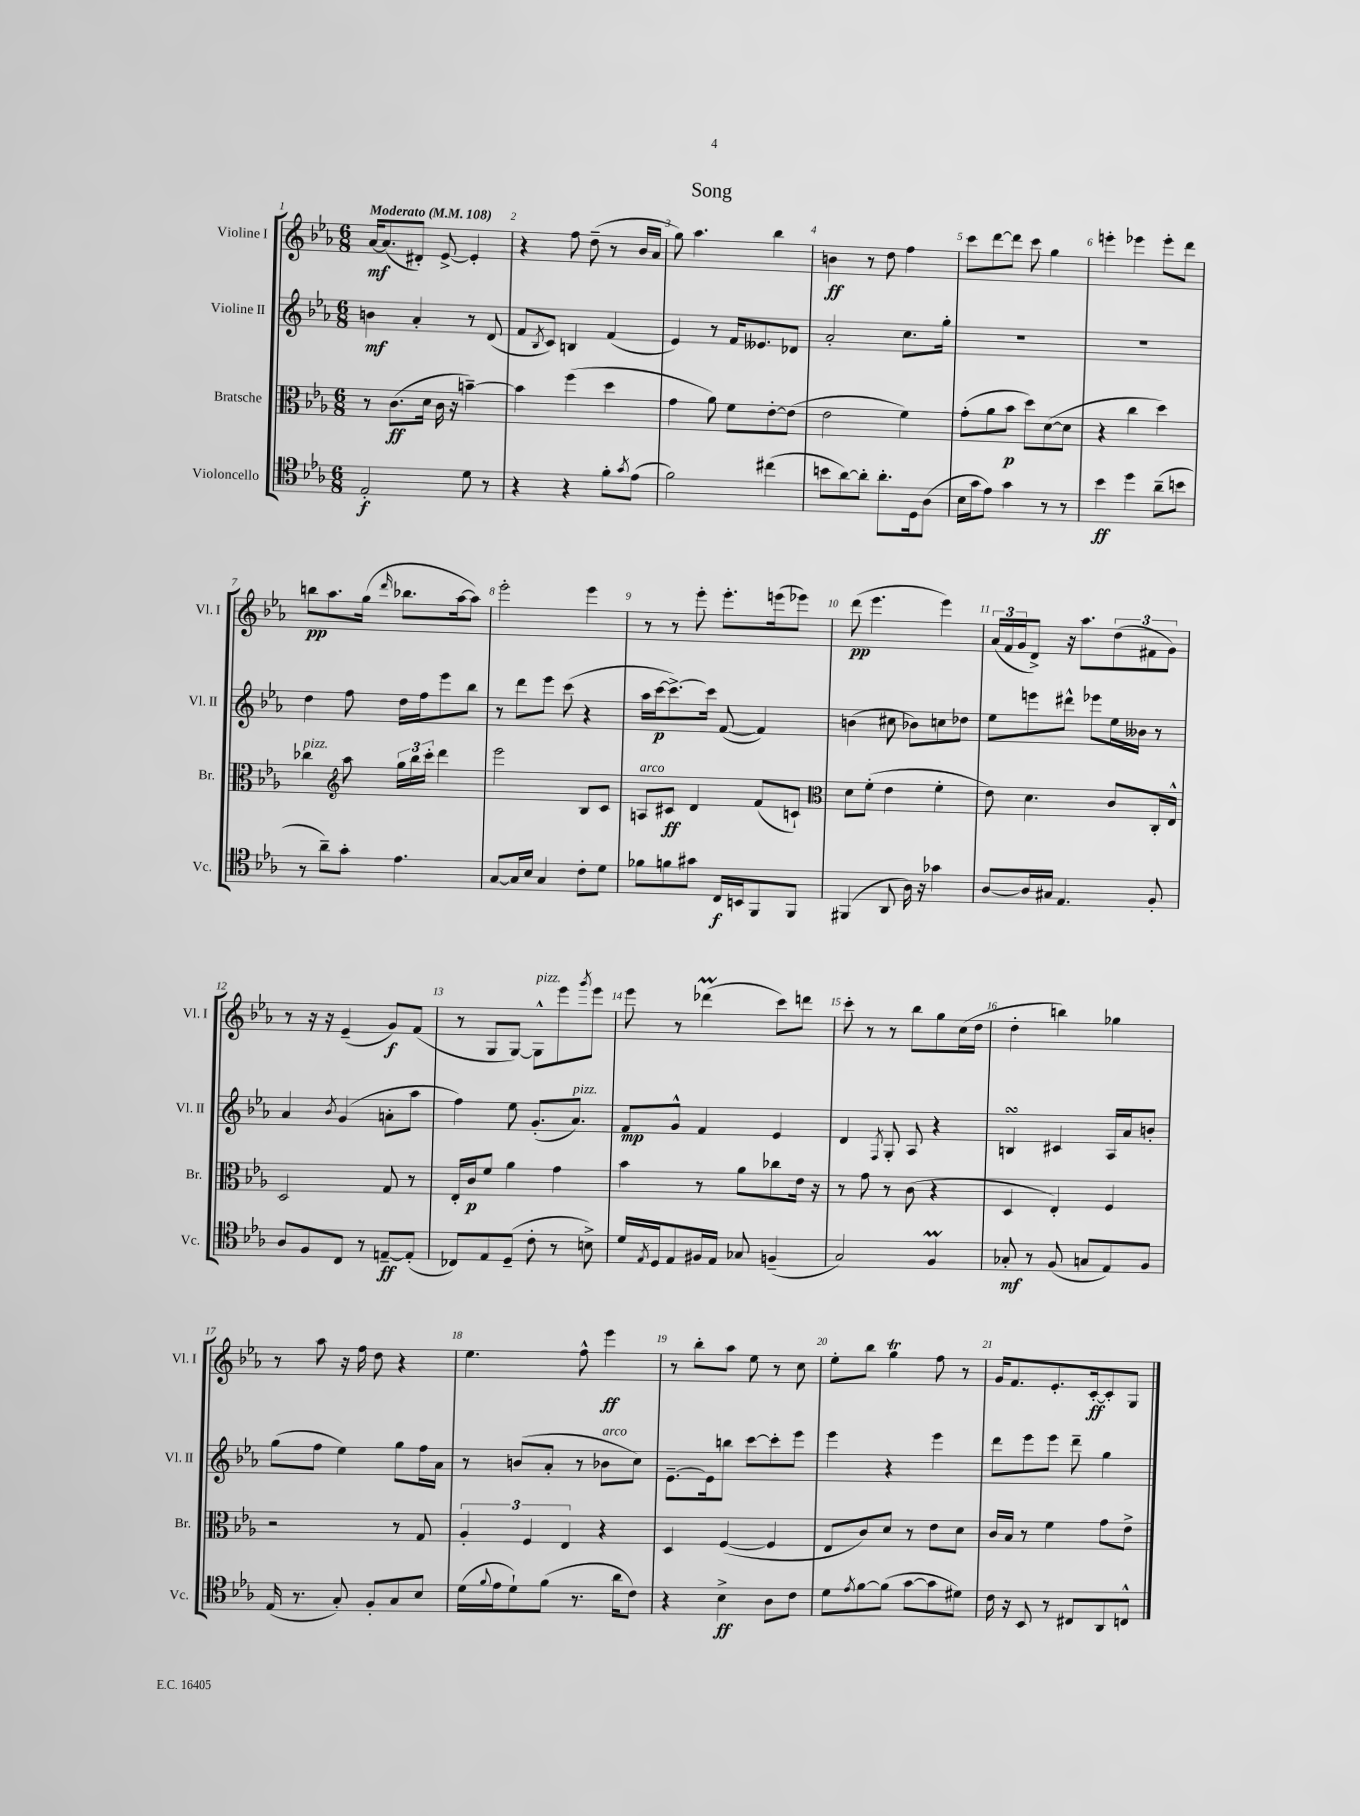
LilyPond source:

\header { title = "Song" }
<<
\new StaffGroup <<
\new Staff = "s0" \with { instrumentName = "Violine I" shortInstrumentName = "Vl. I" } {
    \clef treble \key ees \major \numericTimeSignature \time 6/8 \tempo "Moderato" 4 = 108
    aes'16~\mf aes'8.( dis'8-.) ees'8~-> ees'4-. |
    r4 f''8 d''8--( r8 bes'16 aes'16 |
    g''8) aes''4. bes''4 |
    b'4\ff r8 d''8 f''4 |
    c'''8 d'''8~ d'''8 c'''8 g''4 |
    e'''4-. ees'''4 ees'''8-. d'''8 |
    b''8\pp aes''8. g''16( \grace { d'''16 } bes''8. aes''16~ aes''8) |
    ees'''2-. ees'''4 |
    r8 r8 ees'''8-. ees'''8.-. e'''16( ees'''8) |
    d'''8\pp( ees'''4. ees'''4) |
    \tuplet 3/2 { aes'16( f'16 g'16 } d'8->) r16 aes''8. \tuplet 3/2 { d''8( fis'8 g'8) } |
    r8 r16 r16 ees'4--( g'8\f) f'8( |
    r8 g8 g8~) g8-^^\markup { \italic "pizz." } ees'''8 \acciaccatura { g'''8 } ees'''8 |
    ees'''8 r8 des'''4\prall( c'''8) d'''8 |
    c'''8-. r8 r8 bes''8 g''8 c''16( d''16 |
    d''4-. b''4) ges''4 |
    r8 aes''8 r16 f''16 d''8 r4 |
    ees''4. f''8-^ ees'''4\ff |
    r8 bes''8-. aes''8 ees''8 r8 c''8 |
    ees''8-. bes''8 g''4\trill f''8 r8 |
    g'16 f'8. ees'8.-. c'16~-.\ff c'8-. g8 \bar "|." |
}
\new Staff = "s1" \with { instrumentName = "Violine II" shortInstrumentName = "Vl. II" } {
    \clef treble \key ees \major \numericTimeSignature \time 6/8
    b'4\mf aes'4-. r8 d'8( |
    f'8 \acciaccatura { bes8 } c'8) b4 f'4( |
    ees'4) r8 f'16 eeses'8. des'8 |
    aes'2-. c''8. g''16-. |
    R2. |
    R2. |
    d''4 f''8 d''16 f''16 ees'''8 bes''8 |
    r8 d'''8 ees'''8 c'''8( r4 |
    aes''16 c'''16~\p c'''8.~->) c'''16 f'8~( f'4) |
    b'4( cis''8 bes'8) c''8 des''8 |
    ees''8 e'''8 dis'''8-^ ees'''8 ees''16 beses'16 r8 |
    aes'4 \acciaccatura { bes'8 } g'4( a'8-. aes''8 |
    f''4) ees''8 g'8.-.( aes'8.^\markup { \italic "pizz." }) |
    f'8\mp g'8-^ f'4 ees'4 |
    d'4 \acciaccatura { f8 } g8-. aes8 r4 |
    b4\turn cis'4 aes16 aes'16 b'8-. |
    g''8( f''8 ees''4) g''8 f''16 aes'16 |
    r8 b'8( aes'8-. r8 bes'8^\markup { \italic "arco" } c''8) |
    ees'8.~-- ees'16 b''8 c'''8~ c'''8-. ees'''8 |
    ees'''4 r4 ees'''4 |
    d'''8 ees'''8 ees'''8 d'''8-- g''4 \bar "|." |
}
\new Staff = "s2" \with { instrumentName = "Bratsche" shortInstrumentName = "Br." } {
    \clef alto \key ees \major \numericTimeSignature \time 6/8
    r8 c'8.\ff( d'16 c'16 r16 b'4~--) |
    b'4 f''4( d''4 |
    g'4 aes'8) f'8 ees'8~-. ees'8( |
    ees'2 f'4) |
    g'8-.( aes'8 bes'8\p d''8) d'8~( d'8 |
    r4 c''4 d''4) |
    ces''4^\markup { \italic "pizz." } \clef treble aes''8 \tuplet 3/2 { g''16 bes''16 c'''16-. } d'''4 |
    ees'''2 bes8 c'8 |
    a8^\markup { \italic "arco" } cis'8\ff d'4 f'8( c'8-!) |
    \clef alto d'8 f'8-.( ees'4 f'4-. |
    ees'8) d'4. c'8 c16-. ees16-^ |
    d2 g8 r8 |
    ees16-. c'16\p f'8 aes'4 g'4 |
    bes'4 r8 aes'8 ces''8 ees'16 r16 |
    r8 g'8 r8 c'8( r4 |
    d4 ees4-.) f4 |
    r2 r8 g8 |
    \tuplet 3/2 { aes4-. f4 ees4 } r4 |
    d4 f4~( f4 |
    ees8 c'8) d'8 r8 ees'8 d'8 |
    c'16 bes16 r8 f'4 g'8 ees'8-> \bar "|." |
}
\new Staff = "s3" \with { instrumentName = "Violoncello" shortInstrumentName = "Vc." } {
    \clef tenor \key ees \major \numericTimeSignature \time 6/8
    ees2-.\f d'8 r8 |
    r4 r4 f'8-. \acciaccatura { g'8 } ees'8( |
    f'2) cis''4( |
    b'8 aes'8~) aes'8-. aes'8.-. d16 aes8( |
    bes16 g'16 ees'8) g'4 r8 r8 |
    bes'4\ff d''4 aes'8--( b'8 |
    r8 aes'8--) g'8-. ees'4. |
    g8~ g16 bes16 g4 c'8-. d'8 |
    fes'8 f'8 gis'8 c16\f b,16 f,8 f,8 |
    fis,4( aes,8 aes16) r16 ges'4 |
    aes8~ aes16 gis16 ees4. f8-. |
    aes8 f8 c8 r8 e8~--\ff e8-.( |
    ces8) ees8 d8--( c'8-. r8 b8->) |
    d'16 \acciaccatura { ees8 } d16 ees8 fis16 ees16 ges8 f4--( |
    g2) f4\prall |
    ges8-.\mf r8 f8( g8 ees8) f8 |
    ees16( r8. g8-.) f8-. g8 bes8 |
    d'16( \appoggiatura { f'8 } ees'16 d'8-!) f'8( r8. aes'16 c'8) |
    r4 bes4->\ff aes8 c'8 |
    d'8 \acciaccatura { ees'8 } f'8~ f'8( g'8~ g'8 dis'8) |
    c'16 r16 bes,8 r8 cis8 aes,8 c8-^ \bar "|." |
}
>>
>>
\layout { \context { \Score \override BarNumber.break-visibility = ##(#f #t #t) barNumberVisibility = #all-bar-numbers-visible } }
